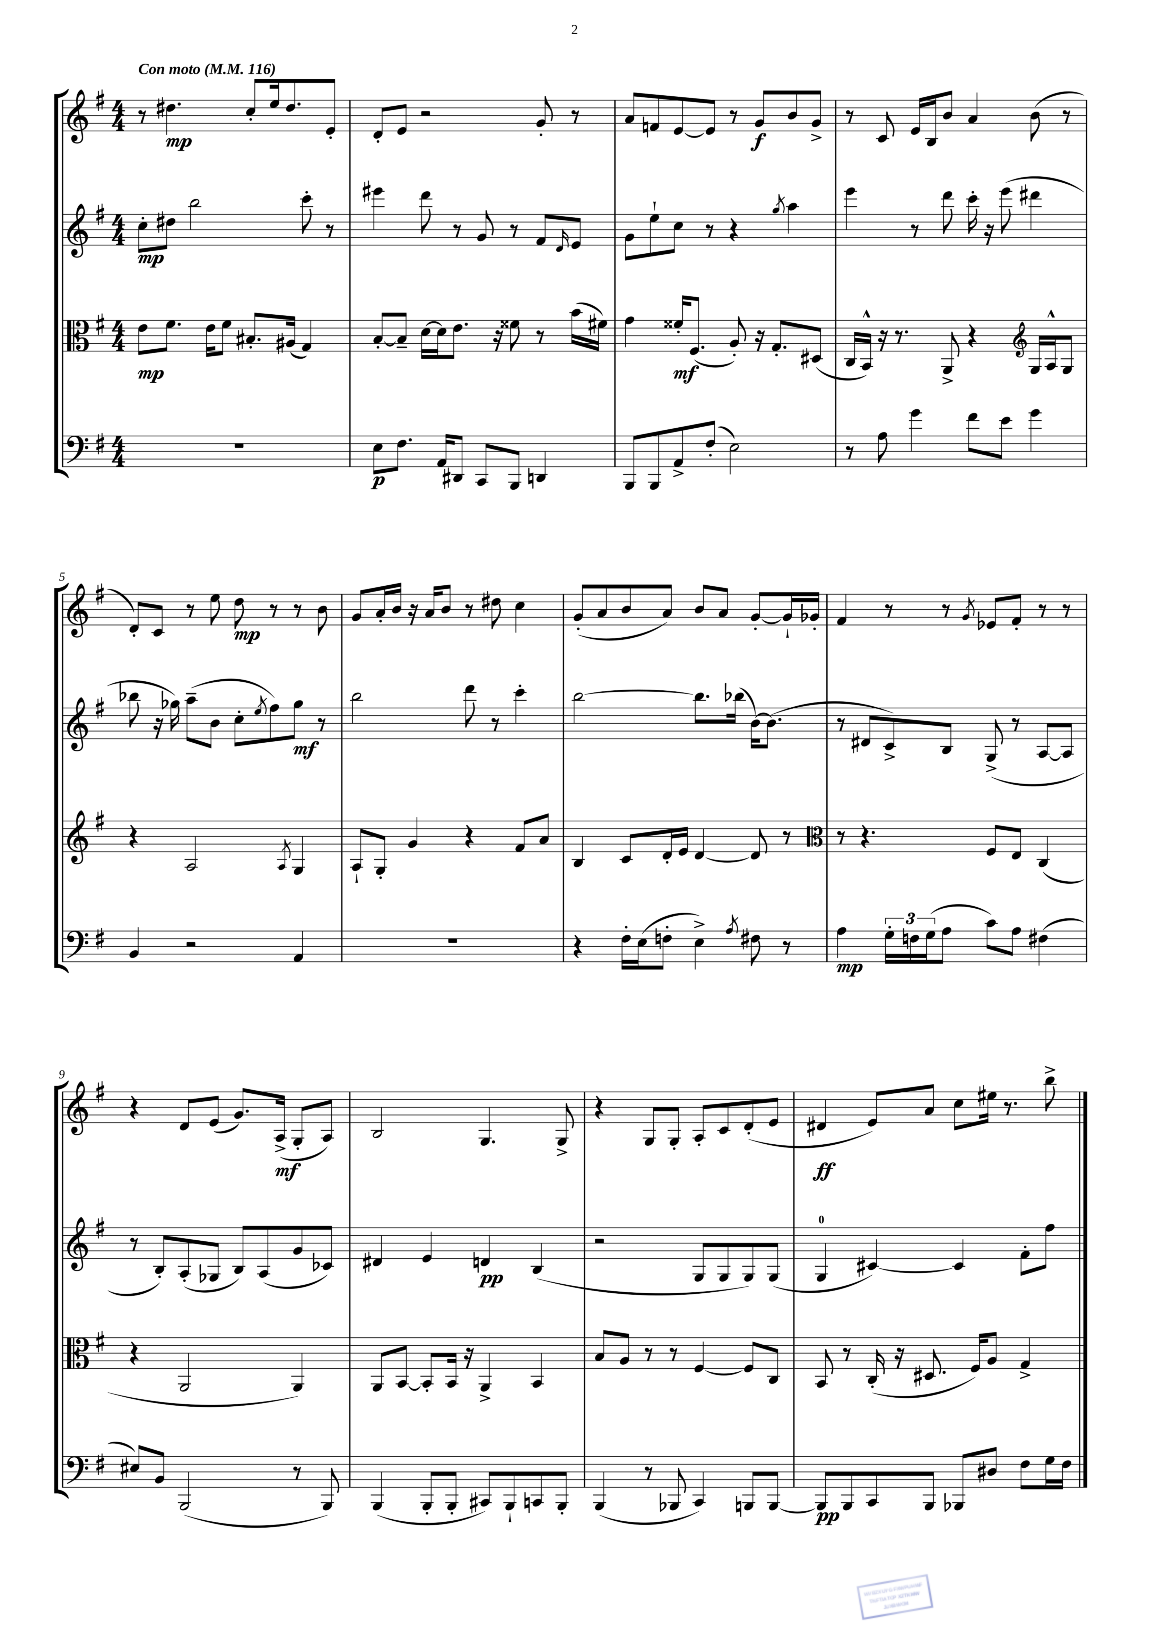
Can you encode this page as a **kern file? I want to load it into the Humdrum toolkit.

**kern	**kern	**kern	**kern
*staff4	*staff3	*staff2	*staff1
*clefF4	*clefC3	*clefG2	*clefG2
*k[f#]	*k[f#]	*k[f#]	*k[f#]
*M4/4	*M4/4	*M4/4	*M4/4
*MM116	*MM116	*MM116	*MM116
1r	8e	8cc'	8r
.	8.f#	8dd#	4.dd#
.	.	2bb	.
.	16e	.	.
.	8f#	.	.
.	8.B#'	.	8cc'
.	.	.	16ee
.	(16A#	.	8.dd#
.	4G)	8ccc'	.
.	.	8r	8e'
=	=	=	=
8E	[8B'	4eee#	8d'
8.F#	8B~]	.	8e
.	[16d	8ddd	2r
16AA	16d]	.	.
8DD#	8.e	8r	.
8CC	.	8g	.
.	16r	.	.
8BBB	8f##	8r	.
4DD	8r	8f#	8g'
.	.	16qqd	.
.	(16b	8e	8r
.	16f#)	.	.
=	=	=	=
8BBB	4g	8g	8a
8BBB	.	8ee`	8f
8AA^	16f##'	8cc	[8e
.	(8.F#	.	.
(8F#'	.	8r	8e]
2E)	8A')	4r	8r
.	16r	.	8g
.	8.G'	.	.
.	.	8qgg	.
.	.	4aa	8b
.	(8D#	.	8g^
=	=	=	=
8r	16C	4eee	8r
.	16BB^^)	.	.
8A	16r	.	8c
.	8.r	.	.
4g	.	8r	16e
.	.	.	16B
.	8AA^	8ddd	8b
8f#	4r	16ccc'	4a
.	.	16r	.
8e	.	(8eee	.
*	*clefG2	*	*
4g	16G	4ddd#	(8b
.	16A^^	.	.
.	8G	.	8r
=	=	=	=
4BB	4r	8bb-	8d')
.	.	16r	8c
.	.	16gg-)	.
2r	2A	(8aa~	8r
.	.	8b	8ee
.	.	8cc'	8dd
.	.	8qee	.
.	.	8ff#)	8r
.	8qA	.	.
4AA	4G	8gg-	8r
.	.	8r	8b
=	=	=	=
1r	8A`	2bb	8g
.	8G'	.	16a'
.	.	.	16b
.	4g	.	16r
.	.	.	16a
.	.	.	8b
.	4r	8ddd	8r
.	.	8r	8dd#
.	8f#	4ccc'	4cc
.	8a	.	.
=	=	=	=
4r	4B	[2bb	(8g'
.	.	.	8a
16F#'	8c	.	8b
(16E	.	.	.
8F'	16d'	.	8a)
.	16e	.	.
4E^)	[4d	8.bb]	8b
.	.	.	8a
.	.	(16bb-	.
8qA	.	.	.
8F#	8d]	[16b)	[8g'
.	.	(8.b]	.
8r	8r	.	16g`]
.	.	.	16g-'
=	=	=	=
*	*clefC3	*	*
4A	8r	8r	4f#
.	4.r	8d#	.
24G'	.	8c^)	8r
24F	.	.	.
(24G	.	.	.
8A	.	8B	8r
.	.	.	8qg
8c)	8F#	(8G^	8e-
8A	8E	8r	8f#'
(4F#	(4C	[8A	8r
.	.	8A]	8r
=	=	=	=
8E#)	4r	8r	4r
8BB	.	8B')	.
(2BBB	2AA	(8A'	8d
.	.	8G-	(8e
.	.	8B)	8.g)
.	.	(8A	.
.	.	.	(16A^
8r	4AA)	8g	8G'
8BBB)	.	8c-)	8A)
=	=	=	=
(4BBB	8AA	4d#	2B
.	[8BB	.	.
8BBB'	8BB']	4e	.
8BBB'	16BB	.	.
.	16r	.	.
8CC#)	4AA^	4d	4.G
8BBB`	.	.	.
8CC	4BB	(4B	.
8BBB'	.	.	8G^
=	=	=	=
(4BBB	8B	2r	4r
.	8A	.	.
8r	8r	.	8G
8BBB-	8r	.	8G'
4CC)	[4F#	8G	8A'
.	.	8G	8c
8BBB	8F#]	8G)	(8d'
[8BBB	8C	(8G	8e
=	=	=	=
8BBB]	8BB	4G	4d#
8BBB	8r	.	.
8CC	(16C'	[4c#)	8e)
.	16r	.	.
8BBB	8.D#	.	8a
8BBB-	.	4c#]	8cc
.	16F#)	.	.
8D#	8A	.	16ee#
.	.	.	8.r
8F#	4G^	8f#'	.
16G	.	8ff#	8bb^
16F#	.	.	.
==	==	==	==
*-	*-	*-	*-
